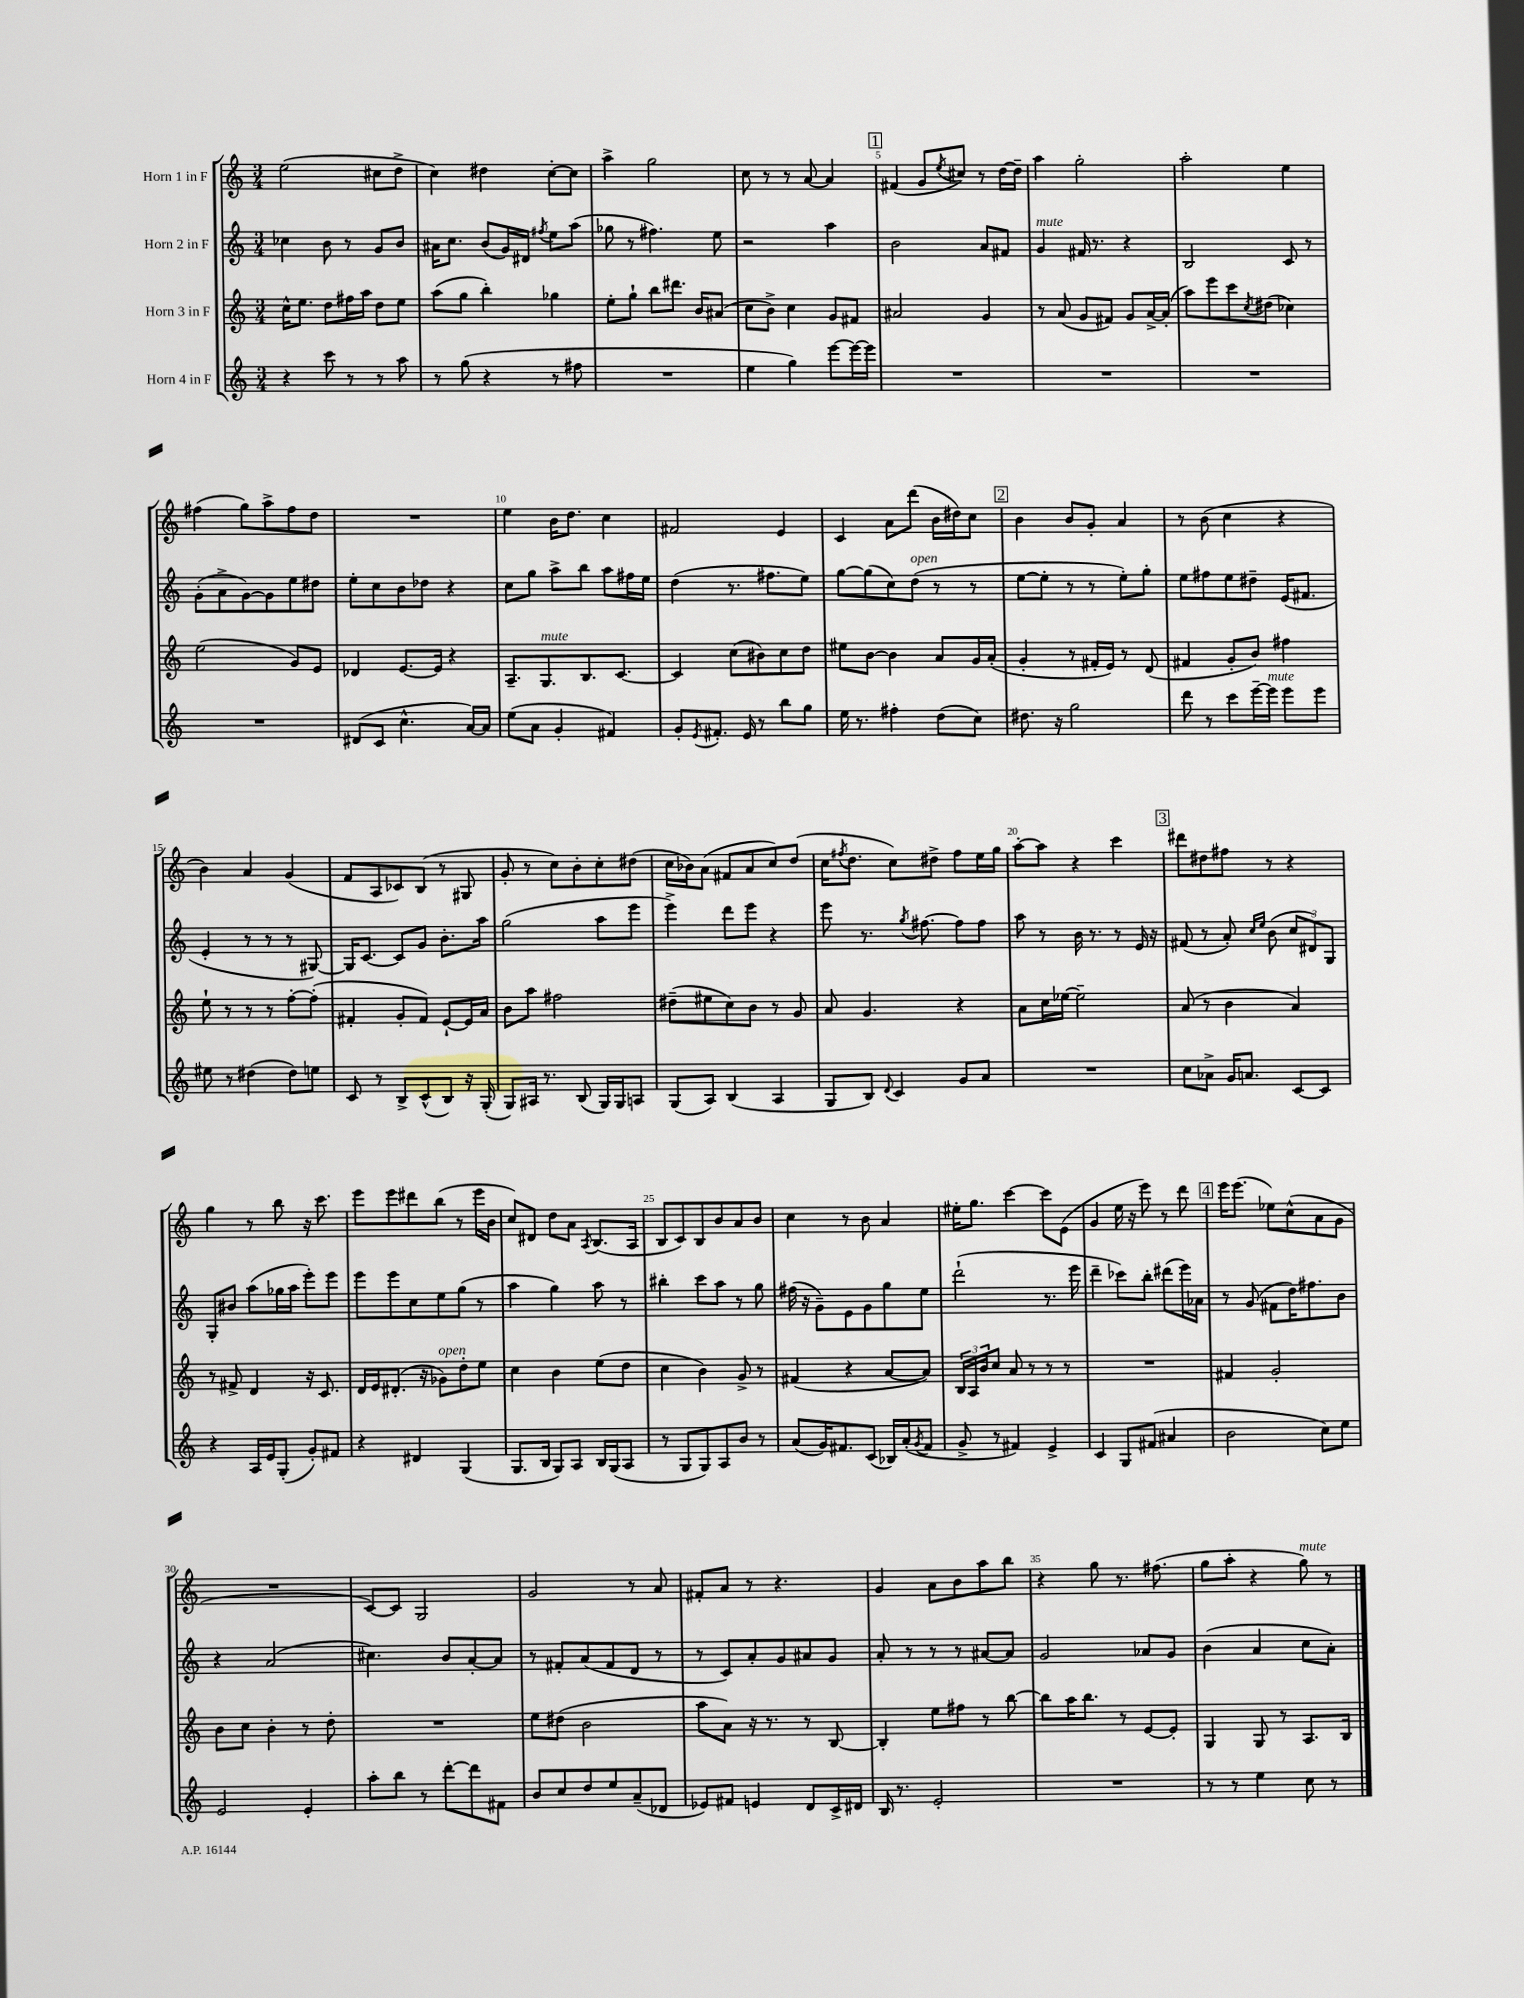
<<
\new StaffGroup <<
\new Staff = "s0" \with { instrumentName = "Horn 1 in F" } {
    \clef treble \key c \major \numericTimeSignature \time 3/4
    e''2( cis''8 d''8-> |
    c''4) dis''4 c''8~-. c''8 |
    a''4-> g''2 |
    c''8 r8 r8 a'8~ a'4 |
    \mark \markup { \box "1" } fis'4( g'8 \acciaccatura { e''8 } cis''8) r8 d''16~ d''16-- |
    a''4 g''2-. |
    a''2-. e''4 |
    fis''4( g''8) a''8-> fis''8 d''8 |
    R2. |
    e''4 b'16 d''8. c''4 |
    fis'2 e'4 |
    c'4 a'8 d'''8( b'16 dis''16) c''8 |
    \mark \markup { \box "2" } b'4 b'8 g'8-. a'4 |
    r8 b'8( c''4 r4 |
    b'4) a'4 g'4( |
    f'8 a8 ces'8) b8( r8 gis8 |
    g'8-. r8 c''8) b'8-. c''8-. dis''8( |
    c''16 bes'16) a'8( fis'8 a'8 c''8) d''8( |
    c''16 \acciaccatura { fis''8 } d''8. c''8) dis''8-> fis''8 e''16 g''16 |
    a''8~-. a''8 r4 c'''4 |
    \mark \markup { \box "3" } dis'''8 dis''8 fis''8 r8 r4 |
    g''4 r8 b''8 r16 c'''8. |
    e'''8 e'''8 dis'''8 b''8( r8 e'''16 b'16 |
    c''8) dis'8 d''8 a'8 \acciaccatura { a8 } b8.( a16 |
    b8 c'8) b8 b'8 a'8 b'8 |
    c''4 r8 b'8 a'4 |
    eis''16-. g''8. c'''4~ c'''8 e'8( |
    g'4 e''16 r16 e'''8) r8 d'''8 |
    \mark \markup { \box "4" } e'''16 e'''8.( ees''8) c''8-^( a'8 g'8 |
    R2. |
    c'8~) c'8 g2 |
    g'2 r8 a'8 |
    fis'8-. a'8 r8 r4. |
    g'4 a'8 b'8 a''8 b''8 |
    r4 g''8 r8. fis''8.( |
    g''8 a''8-. r4 g''8^\markup { \italic "mute" }) r8 \bar "|." |
}
\new Staff = "s1" \with { instrumentName = "Horn 2 in F" } {
    \clef treble \key c \major \numericTimeSignature \time 3/4
    ces''4 b'8 r8 g'8 b'8 |
    ais'16 c''8. b'8( g'16) dis'16 \acciaccatura { fis''8 } e''8 a''8( |
    ges''8 r8 fis''4.) e''8 |
    r2 a''4 |
    \mark \markup { \box "1" } b'2 a'8 fis'8 |
    g'4^\markup { \italic "mute" } fis'16 r8. r4 |
    b2 c'8 r8 |
    g'8-.( a'8-> g'8~) g'8 e''8 dis''8 |
    e''8-. c''8 b'8 des''8 r4 |
    c''8 g''8 a''8-> b''8 a''8 fis''16 e''16 |
    d''4( r8. fis''8. e''8) |
    g''8~ g''8( c''8) d''8^\markup { \italic "open" }( r8 r8 |
    \mark \markup { \box "2" } e''8~ e''8-. r8 r8 e''8-.) g''8-. |
    e''8 fis''8 e''8 dis''8-- e'16( fis'8. |
    e'4-. r8 r8 r8 gis8~) |
    gis16 c'8.~ c'8 g'8 b'8.-. a''16 |
    g''2( a''8 e'''8 |
    e'''4->) d'''8 e'''8 r4 |
    e'''8 r8. \acciaccatura { g''8 } fis''8.~ fis''8 fis''8 |
    a''8 r8 b'16 r8. r8 e'16 r16 |
    \mark \markup { \box "3" } fis'8( r8 a'8-.) \grace { c''16 e''16 } b'8( \tuplet 3/2 { c''8 dis'8) g8 } |
    g8-. bis'8 a''8( ges''16 a''16 e'''8-.) e'''8 |
    e'''8 e'''8 c''8 e''8 g''8( r8 |
    a''4 g''4) a''8 r8 |
    bis''4-. c'''8 a''8 r8 g''8 |
    fis''16( r16 g'8--) e'8 g'8 g''8 e''8 |
    d'''2-!( r8. e'''16 |
    d'''4-- ces'''8) b''8-. dis'''8( e'''16) aes'16 |
    \mark \markup { \box "4" } r8 g'8( fis'8 d''16) fis''8. b'8 |
    r4 a'2( |
    cis''4.) b'8 a'8~-. a'8 |
    r8 fis'8-. a'8( fis'8 d'8 r8 |
    r8 c'8) a'8-. g'8 ais'8 g'8 |
    a'8-. r8 r8 r8 ais'8~ ais'8 |
    g'2 aes'8 g'8 |
    b'4( a'4 c''8 a'8-.) \bar "|." |
}
\new Staff = "s2" \with { instrumentName = "Horn 3 in F" } {
    \clef treble \key c \major \numericTimeSignature \time 3/4
    c''16-^ e''8. d''8 fis''16 a''16 d''8 e''8 |
    a''8( g''8 b''4-.) ges''4 |
    e''8-. g''8-! b''8 dis'''8. b'16 ais'8( |
    c''8 b'8->) c''4 g'8 fis'8 |
    \mark \markup { \box "1" } ais'2 g'4 |
    r8 a'8( g'8 fis'8) g'8 a'16~-> a'16-.( |
    a''8) e'''8 c'''8 \acciaccatura { c''8 } dis''8( ces''4) |
    e''2( g'8) e'8 |
    des'4 e'8.~ e'16 r4 |
    a8.-- g8.^\markup { \italic "mute" } b8. c'8.~ |
    c'4 c''8( bis'8) c''8 d''8 |
    eis''8 b'8~ b'4 a'8 g'16 a'16-.( |
    \mark \markup { \box "2" } g'4-. r8 fis'16-. e'16) r8 d'8( |
    fis'4 g'8-. b'8) fis''4 |
    e''8-! r8 r8 r8 f''8~-. f''8-.( |
    fis'4-. g'8-. fis'8) e'8~-! e'16 a'16 |
    b'8 a''8 fis''2 |
    dis''8--( eis''8 c''8) b'8 r8 g'8 |
    a'8 g'4. r4 |
    a'8 c''16 ees''16~ ees''2-- |
    \mark \markup { \box "3" } a'8( r8 b'4 a'4) |
    r8 fis'8-> d'4 r16 c'8. |
    d'16 e'16 dis'8.-.( r16 ges'8^\markup { \italic "open" }) d''8-. e''8 |
    c''4 b'4 e''8( d''8 |
    c''4 b'4) g'8-> r8 |
    fis'4( r4 a'8~ a'8) |
    \tuplet 3/2 { b16 a16 b'16 } c''8 a'8 r8 r8 r8 |
    R2. |
    \mark \markup { \box "4" } fis'4 g'2-. |
    b'8 c''8 b'4-. r8 d''8-. |
    R2. |
    e''8 dis''8( b'2 |
    a''8 a'8) r16 r8. r8 b8~ |
    b4-. e''8 fis''8 r8 b''8~ |
    b''8 a''16 b''8. r8 e'8~ e'8-. |
    g4 g8 r8 a8. b16 \bar "|." |
}
\new Staff = "s3" \with { instrumentName = "Horn 4 in F" } {
    \clef treble \key c \major \numericTimeSignature \time 3/4
    r4 c'''8 r8 r8 a''8 |
    r8 g''8( r4 r8 fis''8 |
    R2. |
    e''4 g''4) e'''8~ e'''16~ e'''16 |
    \mark \markup { \box "1" } R2. |
    R2. |
    R2. |
    R2. |
    dis'8( c'8 c''4.-^ a'16~) a'16 |
    e''8( a'8 g'4-. fis'4) |
    g'8-. \acciaccatura { e'8 } fis'8.-. e'16 r8 b''8 g''8 |
    e''16 r8. fis''4-. d''8( c''8) |
    \mark \markup { \box "2" } dis''8. r16 g''2 |
    d'''8 r8 c'''8 e'''16~-- e'''16^\markup { \italic "mute" } e'''8 e'''8 |
    eis''8 r8 dis''4( dis''8) e''8 |
    c'8 r8 b8-> c'8-^( b8) r16 g16-.( |
    g8) ais16 r8. b8( g16) g16 a8 |
    g8( a8) b4( a4 |
    g8 b8) \appoggiatura { d'8 } c'4 g'8 a'8 |
    R2. |
    \mark \markup { \box "3" } c''8 aes'8-> g'16 a'8. c'8~ c'8 |
    r4 a16 e'16 g8-.( g'8-.) fis'8 |
    r4 dis'4 g4( |
    g8. b16 g8) a8 b16 g16( a8 |
    r8 g8 g8) a8 b'8 r8 |
    a'8( g'16) fis'8. c'8( bes16) a'16-.( \acciaccatura { g'8 } fis'8 |
    g'8-> r8 fis'4) e'4-> |
    c'4 g8 fis'8( ais'4 |
    \mark \markup { \box "4" } b'2 c''8) e''8 |
    e'2 e'4-. |
    a''8-. b''8 r8 d'''8~-. d'''8 fis'8 |
    b'8 c''8 d''8 e''8 a'8--( des'8 |
    ees'8) fis'8 e'4 d'8 c'16-> dis'16 |
    b16 r8. e'2-. |
    R2. |
    r8 r8 e''4 c''8 r8 \bar "|." |
}
>>
>>
\layout { \context { \Score \override BarNumber.break-visibility = ##(#f #t #t) barNumberVisibility = #(every-nth-bar-number-visible 5) } }
